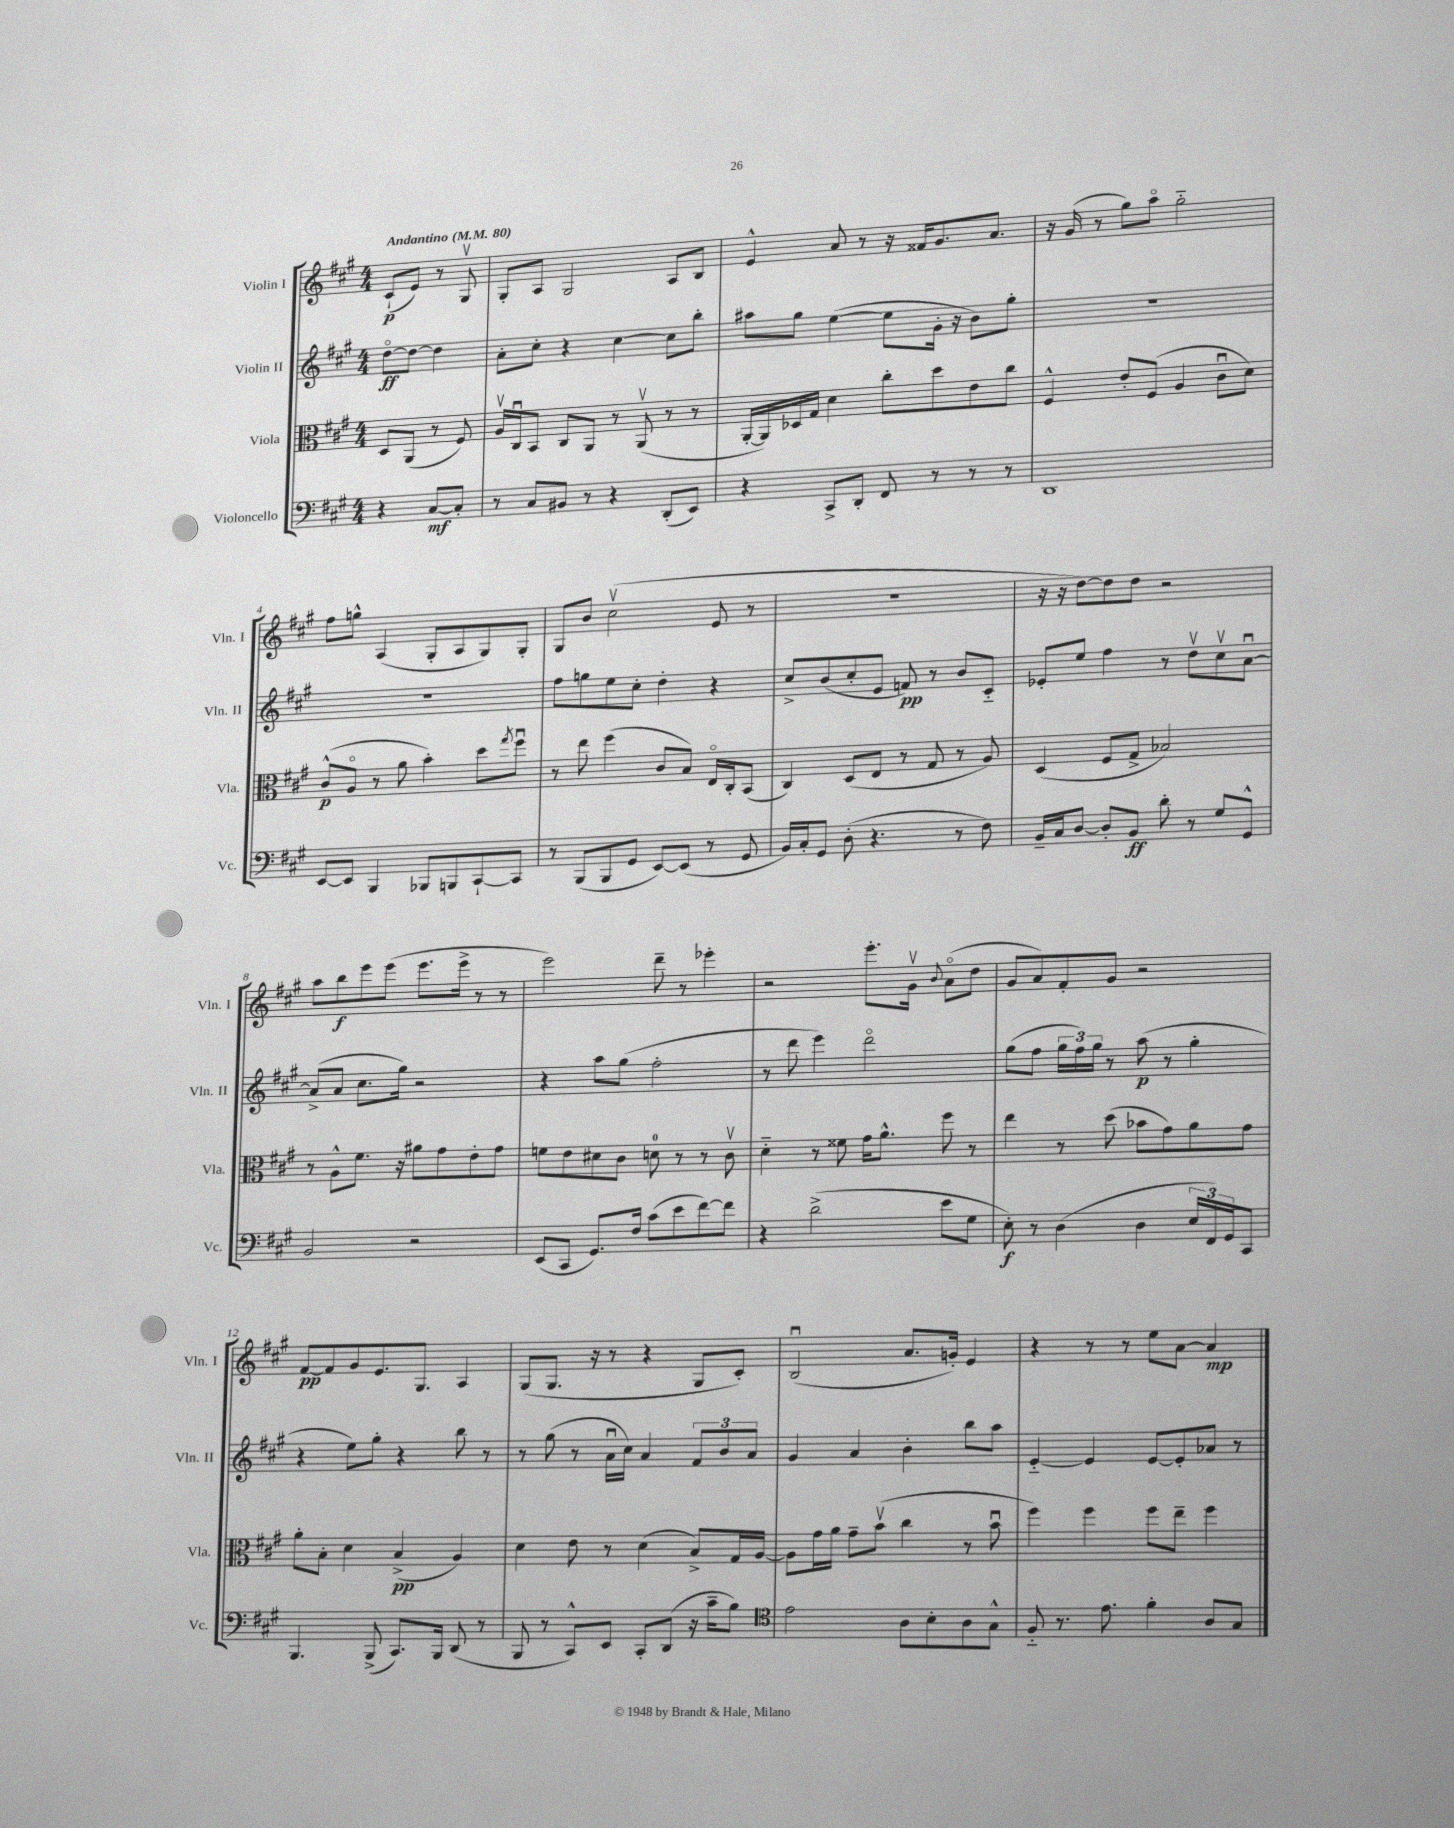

**kern	**kern	**kern	**kern
*staff4	*staff3	*staff2	*staff1
*clefF4	*clefC3	*clefG2	*clefG2
*k[f#c#g#]	*k[f#c#g#]	*k[f#c#g#]	*k[f#c#g#]
*M4/4	*M4/4	*M4/4	*M4/4
*MM80	*MM80	*MM80	*MM80
4r	8D/L	[8ddo\L	(8c#`/L
.	(8AA/J	8dd\_J	8e/J)
[8C#/L	8r	4dd\]	8r
8C#'/]J	8F#/)	.	8G#v/
=	=	=	=
8r	16Av/LL	8a'\L	8G#'/L
.	16C#u/J	.	.
8C#/L	8BB/J	8cc#'\J	8A/J
8BB#/J	8C#/L	4r	2G#/
8r	8AA/J	.	.
4r	8r	[4cc#\	.
.	(8AAv/	.	.
(8DD'/L	8r	8cc#\]L	8A/L
8EE/J)	8r	8bb'\J	8B/J
=	=	=	=
4r	[16AA'/LL	8aa#\L	4e^^/
.	16AA/])	.	.
.	16D-/	8gg#\J	.
.	16G#/JJ	.	.
8CC#^/L	4d\	([4ee\	8a/
8DD'/J	.	.	8r
8FF#/	8cc#'\L	8ee\]L	16r
.	.	.	16f##/LK
8r	8dd\	16g#'\Jk	8.g#/
.	.	16r	.
8r	8e\	8b\L)	.
.	.	.	8.a/J
8r	8cc#\J	8gg#'\J	.
=	=	=	=
1DD	4F#^^/	1r	16r
.	.	.	(16g#/
.	.	.	8r
.	8e'/L	.	8gg#\L)
.	(8F#/J	.	8aao\J
.	4A/	.	2gg#'~\
.	8c#u\L	.	.
.	8d\J)	.	.
=	=	=	=
[8EE/L	(8c#^^/L	1r	8ff#\L
8EE/]J	8Ao/J	.	8gg^^\J
4BBB/	8r	.	(4A/
.	8a\	.	.
8BBB-/L	4b'\)	.	8G#'/L
8BBB/	.	.	8A/
[8CC#`/	8dd\L	.	8G#/)
.	8qgg#/	.	.
8CC#/]J	8ff#u\J	.	8G#'/J
=	=	=	=
8r	8r	8ff#\L	8G#/L
(8BBB/L	8ee\	8gg\	8b/J
8BBB/	(4ff#\	8ee\	(2cc#v\
8GG#/J	.	8cc#'\J	.
[8EE/L)	8c#/L	4dd'\	.
(8EE/]J	8B/J)	.	.
8r	16Eo/LL	4r	8e/
.	16C#'/J	.	.
8GG#/	(8BB/J	.	8r
=	=	=	=
16BB/LL)	4C#/)	8cc#^/L	1r
16C#'/J	.	.	.
8GG#/J	.	(8b/	.
(8D'\	(8D/L	8cc#'/	.
4.r	8E/J	8e/J	.
.	8r	8f/)	.
.	8G#/	8r	.
8r	8r	8b/L	.
8F#\)	8A/)	8c#'~/J	.
=	=	=	=
16BB~/LL	(4D/	8e-'/L	16r
16C#/J	.	.	16r
[8D/J	.	8ee/J	[8dd\L)
8D'/]L	8F#/L	4ff#\	8dd\]
8BB/J	8G#^/J	.	8dd\J
8d'\	2B-/)	8r	2r
8r	.	8ddv\L	.
8G#/L	.	8cc#v\	.
8GG#^^/J	.	[8au\J	.
=	=	=	=
2BB/	8r	(8a^/]L	8aa\L
.	8A^^\L	8a/J	8bb\
.	8.f#\J	8.cc#\L	8eee\
.	.	.	(8eee\J
.	16r	16gg#\Jk)	.
2r	8a#\L	2r	8.eee\L
.	8g#\	.	.
.	.	.	16eee^\Jk
.	8e'\	.	8r
.	8g#\J	.	8r
=	=	=	=
(8EE/L	8f\L	4r	2eee\)
8CC#/J	8e\	.	.
8.GG#/L)	8d#\	8aa\L	.
.	8c#\J	(8gg#\J	.
16F#/Jk	.	.	.
(8c#\L	8d\	2ff#'\	8ddd~\
8e\	8r	.	8r
[8f#\)	8r	.	4eee-'\
8f#\]J	8c#v\	.	.
=	=	=	=
4r	4d'~\	8r	2r
.	.	8ddd\	.
(2d^\	8r	4eee\)	.
.	8f##\	.	.
.	16g#\LK	2dddo\	8.eee'\L
.	8.a^^\J	.	.
.	.	.	16g#v\Jk
.	.	.	8qqb/
8e\L	8ff#\	.	(8ao\L
8G#\J	8r	.	8dd\J
=	=	=	=
8E'\)	4ee\	(8gg#\L	8g#/L
8r	.	8ff#\J	8a/)
(4D\	8r	24gg#\LL	8f#'/
.	.	24ff#\)	.
.	.	24gg#\JJ	.
.	(8dd\	8r	8g#/J
4D\	8b-\L	(8aa\	2r
.	8g#\)	8r	.
24E/LL	8a\	4gg#'\	.
24FF#/)	.	.	.
24GG#/J	.	.	.
8CC#/J	8g#\J	.	.
=	=	=	=
4.BBB/	8a'\L	4r	[8f#/L
.	8B'\J	.	8f#/]
.	4d\	8ee\L)	8g#/
(8BBB^/	.	8gg#'\J	8.e/
8.CC#/L)	(4B^/	4r	.
.	.	.	8.G#/J
16BBB/Jk	.	.	.
(8DD/	4A/)	8bb\	4A/
8r	.	8r	.
=	=	=	=
8BBB/	4d\	8r	(8G#/L
8r	.	(8gg#\	8.G#/J
8CC#^^/L)	8e\	8r	.
.	.	.	16r
8EE/J	8r	16au\LL	8r
.	.	16cc#\JJ)	.
8CC#'/L	(4d\	4a/	4r
(8DD/J	.	.	.
16r	8B^/L)	12f#/L	8G#/L
16c#~\LK	.	.	.
.	.	12b/	.
8B\J)	16G#/L	.	8c#'/J)
.	.	12a/J	.
.	[16A/JJ	.	.
=	=	=	=
*clefC4	*	*	*
2e\	8A\]L	4g#/	(2Bu/
.	16g#\L	.	.
.	16a\JJ	.	.
.	8g#~\L	4a/	.
.	(8bv\J	.	.
8A\L	4cc#\	4b'\	8.a/L
8B'\	.	.	.
.	.	.	16g'/Jk)
8A\	8r	8bb\L	4e/
8G#^^\J	8bu\	8aa\J	.
=	=	=	=
8F#'~/	4ff#\)	[4e'~/	4r
8.r	.	.	.
.	4ff#\	4e/]	8r
8.e\	.	.	.
.	.	.	8r
4f#'\	8ff#\L	[8e/L	8ee\L
.	8ee~\J	8e'/]	[8a\J
8A/L	4ff#\	8a-/J	4a/]
8G#/J	.	8r	.
==	==	==	==
*-	*-	*-	*-
